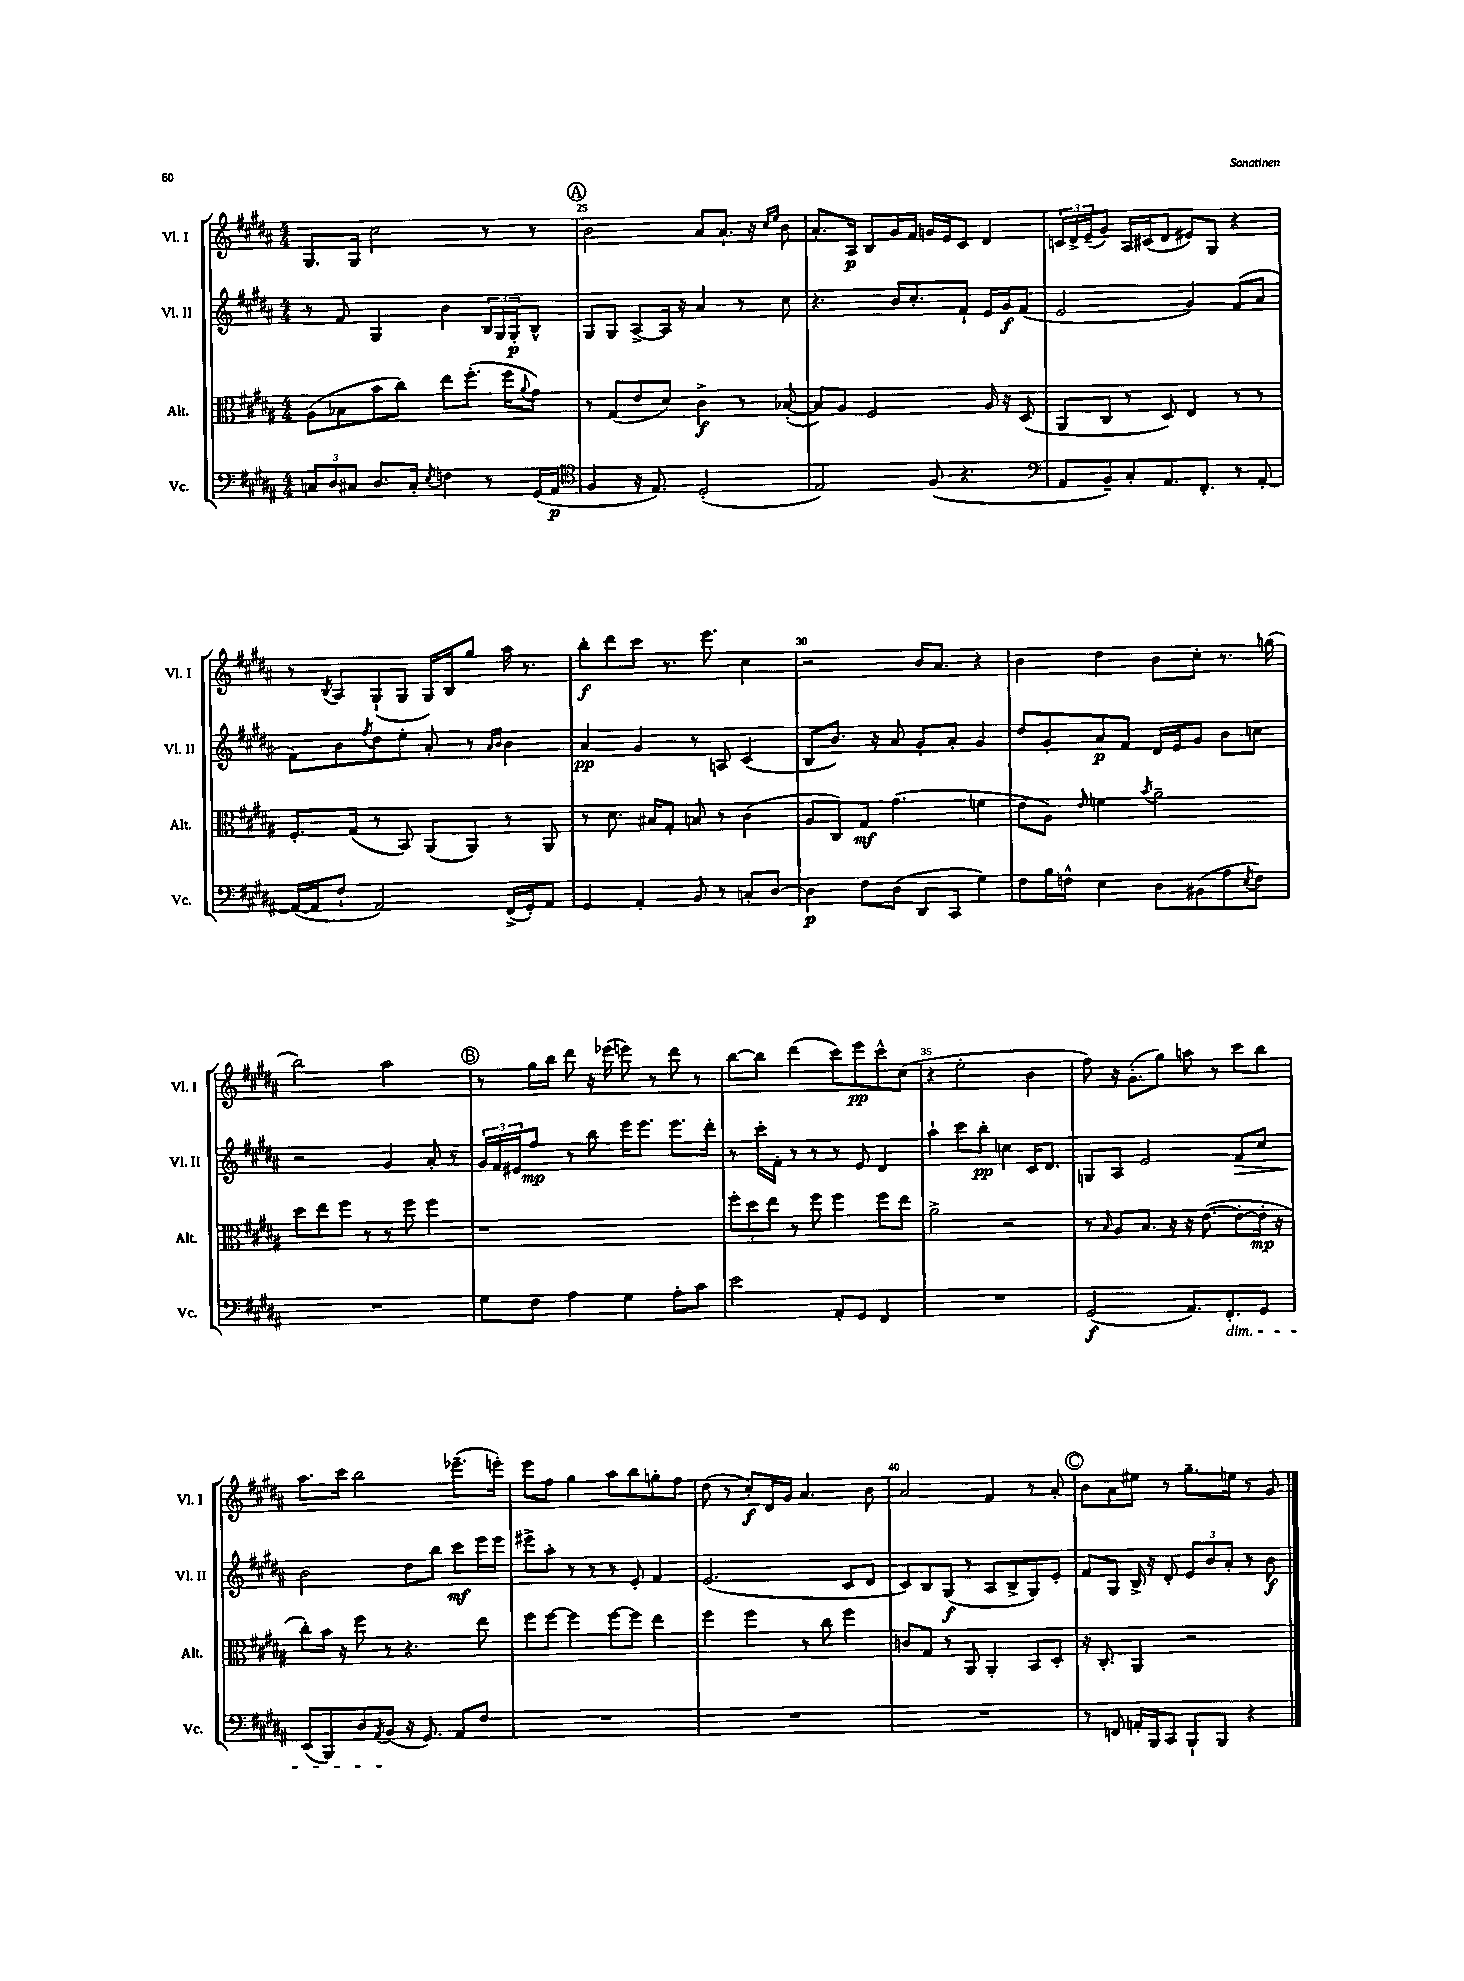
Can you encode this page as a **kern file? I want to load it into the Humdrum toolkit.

**kern	**kern	**kern	**kern
*staff4	*staff3	*staff2	*staff1
*clefF4	*clefC3	*clefG2	*clefG2
*k[f#c#g#d#a#]	*k[f#c#g#d#a#]	*k[f#c#g#d#a#]	*k[f#c#g#d#a#]
*M4/4	*M4/4	*M4/4	*M4/4
12C/L	(8A#\L	8r	8.G#/L
12D#/	.	.	.
.	8B-\	8f#/	.
12C#/J	.	.	.
.	.	.	16G#/Jk
8.D#/L	8b\	4G#/	2cc#\
.	8cc#\J)	.	.
16C#'/Jk	.	.	.
8qE/	.	.	.
4F\	8ee\L	4b\	.
.	(8.ff#'\J	.	.
8r	.	24B/LL	8r
.	.	24G#/	.
.	16ff#\LK	.	.
.	.	24G#'/J	.
.	8qqa#/	.	.
(16GG#/LL	8g#\J)	8B^^/J	8r
16AA#/JJ	.	.	.
=	=	=	=
*clefC4	*	*	*
4F#/	8r	8G#/L	2b\
.	(8G#/L	8G#/J	.
16r	8e/	[8A#^/L	.
8.E/)	.	.	.
.	8d#/J)	16A#/]Jk	.
.	.	16r	.
(2D#'/	4c#^\	4a#/	8a#/L
.	.	.	8.a#`/J
.	8r	8r	.
.	.	.	16r
.	.	.	16qqcc#/LL
.	.	.	16qqee/JJ
.	([8B-'/	8cc#\	8b\
=	=	=	=
2E/)	8B-/]L)	4.r	8.a#'/L
.	8A#/J	.	.
.	.	.	16A#/Jk
.	2F#/	.	8B/L
.	.	16b/LK	16g#/L
.	.	8.cc#'/	16f#/JJ
(8F#/	.	.	16g/LL
.	.	.	16e/J
4.r	.	8f#`/J	8c#/J
.	16A#/	16e/LL	4d#/
.	16r	16g#/J	.
.	(8D#/	(8f#/J	.
=	=	=	=
*clefF4	*	*	*
8AA#/L	8AA#/L	2e/	24c/LL
.	.	.	24d#^/
.	.	.	(24e~/J
8BB~/)	8C#/J	.	8g#/J)
8C#'/	8r	.	16A#/LL
.	.	.	(16c#/J
8.AA#/	8D#/)	.	8d#/J
.	4E/	4g#/)	8e#/L)
8.FF#'/J	.	.	.
.	.	.	8G#/J
8r	8r	(8f#/L	4r
[8AA#'/	8r	8a#/J	.
=	=	=	=
(16AA#/_LL	8.F#'/L	8f#\L)	8r
16AA#/]J	.	.	.
.	.	.	8qB/
8F#`/J	.	8b\	8A#/L
.	(16G#/Jk	.	.
.	.	8qff#/	.
2AA#/)	8r	8dd#\	(8G#`/
.	8BB/)	8ee'\J	8G#/J
.	(8AA#/L	8a#'/	16G#/LL)
.	.	.	16B/J
.	8AA#/J)	8r	8gg#/J
.	.	16qqa#/LL	.
.	.	16qqb/JJ	.
(16FF#^/LL	8r	4b\	16aa#\
16GG#'/J)	.	.	8.r
8AA#/J	8AA#/	.	.
=	=	=	=
4GG#/	8r	4a#/	8bb'\L
.	8.d#\	.	8ddd#\
4AA#'/	.	4g#/	8ccc#\J
.	16B#/LK	.	.
.	8G#'/J	.	8.r
8BB/	8B/	8r	.
.	.	.	8.eee\
8r	8r	8A/	.
8C'/L	(4c#\	(4c#/	4cc#\
[8D#/J	.	.	.
=	=	=	=
4D#\]	8A#/L	8B/L	2r
.	8C#/)	8.b/J)	.
8F#\L	8G#/J	.	.
.	.	16r	.
(8D#\J	(4.g#\	8a#/	.
8DD#/L	.	8g#'/L	16b/LK
.	.	.	8.a#/J
8CC#/J	.	8a#'/J	.
4G#\)	4f\	4g#/	4r
=	=	=	=
8F#\L	8e\L	8dd#/L	4b\
16B\L	8A#\J)	8g#'/	.
16F^^\JJ	.	.	.
.	16qqe/	.	.
4E\	4f\	8a#/	4dd#\
.	.	8f#/J	.
.	8qb/	.	.
8D#\L	2a#~\	16d#/LL	8b\L
.	.	16e/J	.
(8BB#\	.	8g#/J	8cc#'\J
8A#\	.	8b\L	8.r
8qE/	.	.	.
8F\J)	.	8cc\J	.
.	.	.	(16gg\
=	=	=	=
1r	8dd#\L	2r	2bb\)
.	8ee\	.	.
.	8ff#\J	.	.
.	8r	.	.
.	8r	4g#/	2aa#\
.	8ff#\	.	.
.	4ff#\	8a#'/	.
.	.	8r	.
=	=	=	=
8G#\L	1r	24g#/LL	8r
.	.	24f#/	.
.	.	24e#/J	.
8F#\J	.	8ff#/J	16gg#\LL
.	.	.	16bb\JJ
4A#\	.	8r	8ddd#\
.	.	8bb\	16r
.	.	.	(16eee-\
4G#\	.	16eee\LK	8eee\)
.	.	8.eee\J	.
.	.	.	8r
8A#'\L	.	8.eee\L	8ddd#\
8c#\J	.	.	8r
.	.	16ddd#'\Jk	.
=	=	=	=
2e\	12ff#'\L	8r	[8bb\L
.	12dd#\	.	.
.	.	16ccc#'\LL	8bb\]J
.	12ee\J	.	.
.	.	16f#'\JJ	.
.	8r	8r	(4ddd#\
.	8ff#\	8r	.
8AA#'/L	4ff#\	8r	8ccc#\L)
8GG#/J	.	8e/	8eee\
4FF#/	8ff#\L	4d#/	8ccc#^^\
.	8ee\J	.	(8cc#\J
=	=	=	=
1r	2a#^\	4aa#`\	4r
.	.	8ccc#\L	2ee'\
.	.	8bb'\J	.
.	2r	4cc\	.
.	.	16c#/LK	4b\
.	.	8.d#/J	.
=	=	=	=
(2GG#/	8r	8G/L	8ff#\)
.	16qqB/	.	.
.	8A#/L	8A#/J	16r
.	.	.	(8.g#'\L
.	8.B/J	2e/	.
.	.	.	8gg#\J)
.	16r	.	.
8.AA#/L)	16r	.	8aa\
.	([8.e\	.	.
.	.	.	8r
8.FF#'/	.	.	.
.	8e'\_L	8f#/L	8ccc#\L
8GG#/J	16e'\]Jk	8cc#/J	8bb\J
.	16r	.	.
=	=	=	=
(8EE/L	8cc#'\L)	2b\	8.aa#\L
8BBB/)	16b\Jk	.	.
.	16r	.	16ccc#\Jk
8D#/	8ff#\	.	2bb\
8qAA#/	.	.	.
(8BB/J	8r	.	.
16r	4.r	8dd#\L	.
8.GG#/)	.	.	.
.	.	8bb\J	.
8AA#/L	.	8ccc#\L	(8.eee-~\L
8F#/J	8ee\	16eee\L	.
.	.	16eee\JJ	16eee'\Jk)
=	=	=	=
1r	8ff#\L	8eee#^\L	8eee\L
.	[8ff#\J	8aa#'\J	8ff#\J
.	4ff#\]	8r	4gg#\
.	.	8r	.
.	[8ff#\L	8r	8aa#\L
.	8ff#\]J	8e'/	8bb\
.	4ee\	4f#/	8gg'\
.	.	.	8ff#\J
=	=	=	=
1r	4ff#\	(2.e/	(8dd#\
.	.	.	8r
.	4ff#\	.	8cc#'/L)
.	.	.	16d#/L
.	.	.	16g#/JJ
.	8r	.	4.a#/
.	8cc#\	.	.
.	4ff#\	8c#/L	.
.	.	8d#/J	8b\
=	=	=	=
1r	8c/L	8c#/L)	2a#/
.	8G#/J	8B/	.
.	8r	(8G#/J	.
.	8AA#/	8r	.
.	4AA#'/	8A#/L	4f#/
.	.	8B^/	.
.	8BB/L	8G#/)	8r
.	8D#'/J	8e'/J	8a#'/
=	=	=	=
8r	16r	8f#/L	8b\L
.	8.C#'/	.	.
8FF/	.	8G#/J	8a#\
16AA'/LL	4AA#/	16B^/	8ee#\J
16BBB/J	.	16r	.
8CC#/J	.	8d#'/	8r
8BBB`/L	2r	12e/L	8.gg#~\L
.	.	12b/	.
8BBB/J	.	.	.
.	.	12a#'/J	.
.	.	.	16ee\Jk
4r	.	8r	8r
.	.	8b\	8g#/
==	==	==	==
*-	*-	*-	*-
